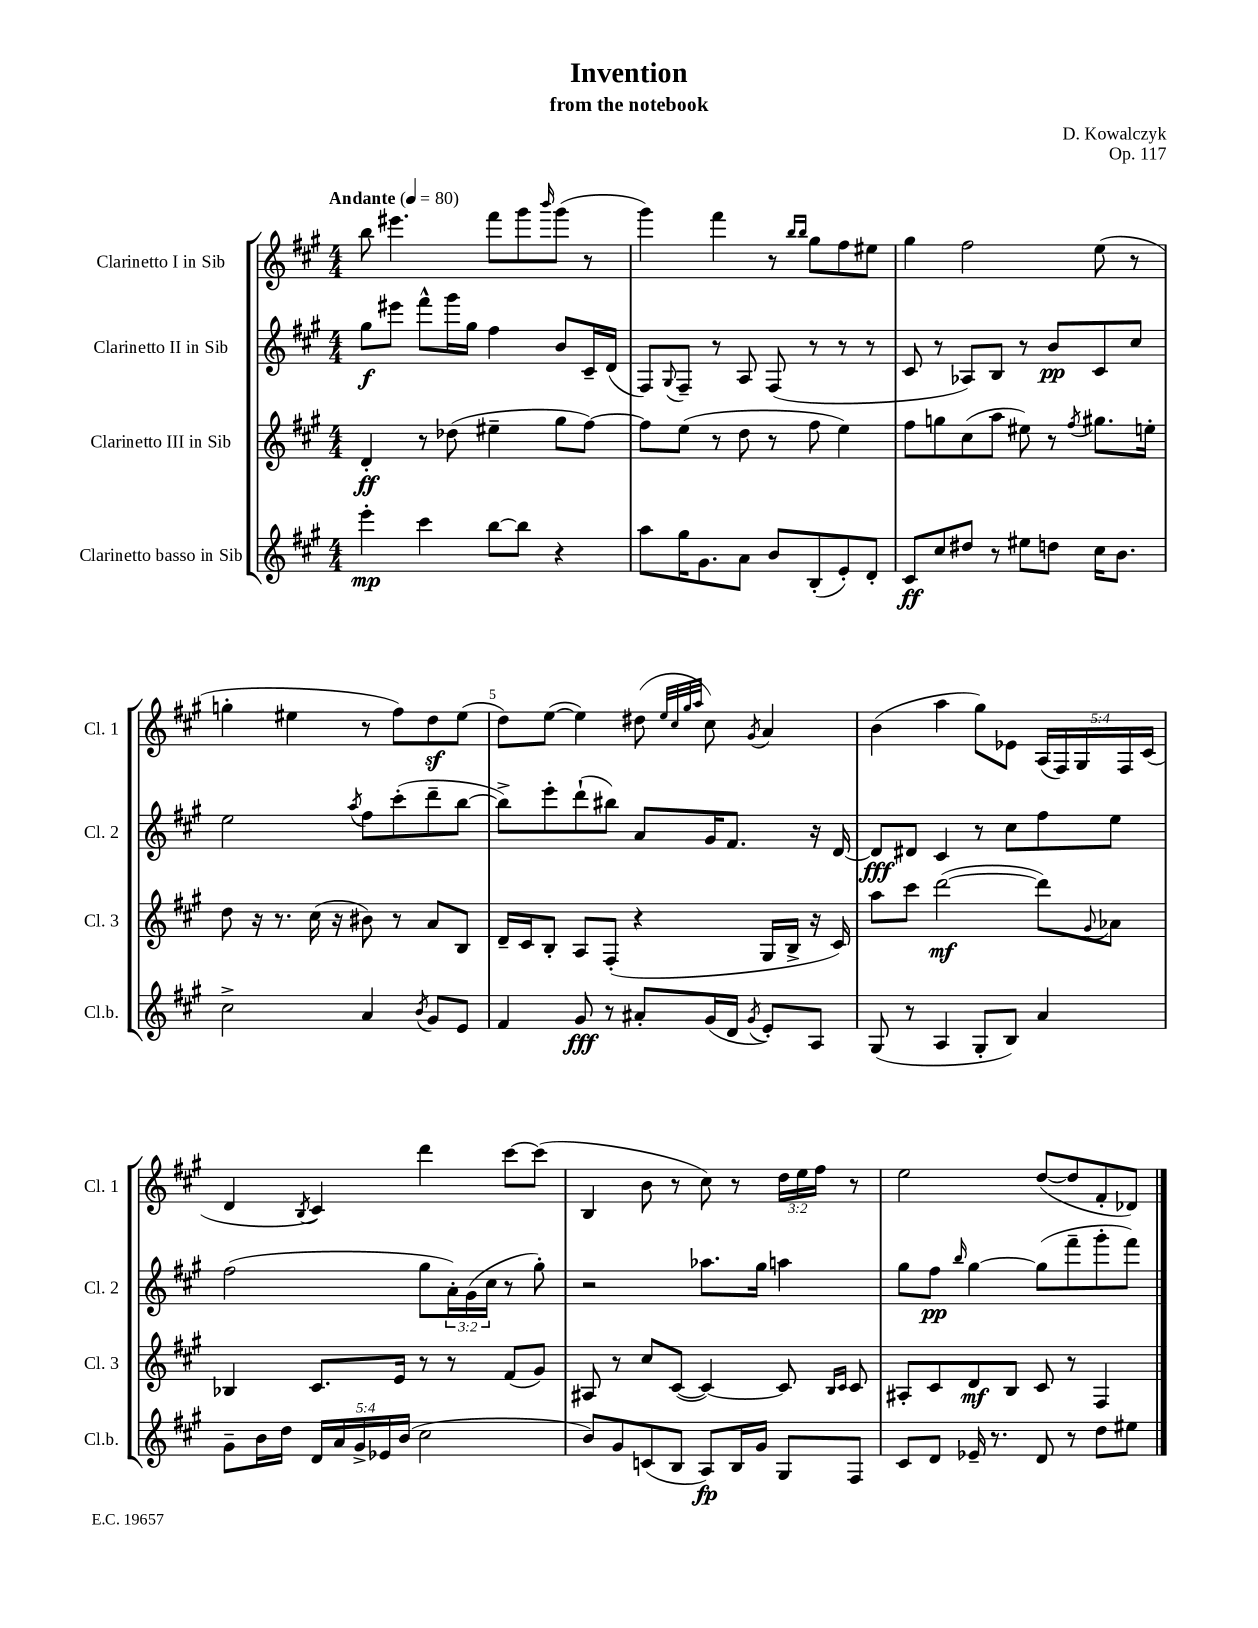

**kern	**kern	**kern	**kern
*staff4	*staff3	*staff2	*staff1
*clefG2	*clefG2	*clefG2	*clefG2
*k[f#c#g#]	*k[f#c#g#]	*k[f#c#g#]	*k[f#c#g#]
*M4/4	*M4/4	*M4/4	*M4/4
*MM80	*MM80	*MM80	*MM80
4eee'	4d'	8gg#	8bb
.	.	8eee#	4.eee#
4ccc#	8r	8fff#^^	.
.	(8dd-	16ggg#	.
.	.	16gg#	.
[8bb	4ee#~	4ff#	8fff#
8bb]	.	.	8ggg#
.	.	.	16qqbbb
4r	8gg#	8b	(8ggg#
.	[8ff#)	16c#~	8r
.	.	(16d	.
=	=	=	=
8aa	8ff#]	8F#)	4ggg#)
.	.	8qqG#	.
16gg#	(8ee	8F#~	.
8.g#	.	.	.
.	8r	8r	4fff#
8a	8dd	8A	.
8b	8r	(8F#	8r
.	.	.	16qqbb
.	.	.	16qqbb
(8B'	8ff#	8r	8gg#
8e')	4ee)	8r	8ff#
8d'	.	8r	8ee#
=	=	=	=
8c#	8ff#	8c#	4gg#
8cc#	8gg	8r	.
8dd#	(8cc#	8A-)	2ff#
8r	8aa	8B	.
8ee#	8ee#)	8r	.
8dd	8r	8b	.
.	8qff#	.	.
16cc#	8.gg#	8c#	(8ee
8.b	.	.	.
.	.	8cc#	8r
.	16ee'	.	.
=	=	=	=
2cc#^	8dd	2ee	4gg'
.	16r	.	.
.	8.r	.	.
.	.	.	4ee#
.	(16cc#	.	.
.	16r	.	.
.	.	8qaa	.
4a	8b#)	8ff#	8r
.	8r	(8ccc#'	8ff#)
8qb	.	.	.
8g#	8a	8ddd~	8dd
8e	8B	[8bb	(8ee#
=	=	=	=
4f#	16d~	8bb^])	8dd)
.	16c#	.	.
.	8B'	8eee'	([8ee
8g#	8A	(8ddd`	4ee])
8r	(8F#'	8bb#)	.
8a#'	4r	8a	(8dd#
.	.	.	32qqee
.	.	.	32qqcc#
.	.	.	32qqgg#
.	.	.	32qqaa
(16g#	.	16g#	8cc#)
16d	.	8.f#	.
8qg#	.	.	8qg#
8e')	16G#	.	4a
.	16B^	.	.
8A	16r	16r	.
.	16c#)	[16d	.
=	=	=	=
(8G#	8aa	8d]	(4b
8r	8ccc#	8d#	.
4A	([2ddd	4c#	4aa
8G#'	.	8r	8gg#)
8B)	.	8cc#	8e-
4a	8ddd])	8ff#	(20A
.	.	.	20F#)
.	.	.	20G#
.	8qqg#	.	.
.	8a-	8ee	.
.	.	.	20F#
.	.	.	(20c#
=	=	=	=
8g#~	4B-	(2ff#	4d
16b	.	.	.
16dd	.	.	.
.	.	.	8qB
20d	8.c#	.	4c#)
20a	.	.	.
20g#^	.	.	.
20e-	.	.	.
.	16e	.	.
(20b	.	.	.
2cc#	8r	8gg#	4ddd
.	8r	24a')	.
.	.	(24g#	.
.	.	24cc#	.
.	(8f#	8r	[8ccc#
.	8g#)	8gg#')	(8ccc#]
=	=	=	=
8b)	8A#	2r	4B
8g#	8r	.	.
(8c	8cc#	.	8b
8B	([8c#	.	8r
8A)	4c#_)	8.aa-	8cc#)
16B	.	.	8r
16g#	.	16gg#	.
8G#	8c#]	4aa	24dd
.	.	.	24ee
.	.	.	24ff#
.	16qqB	.	.
.	16qqc#	.	.
8F#	8c#	.	8r
=	=	=	=
8c#	8A#'	8gg#	2ee
8d	8c#	8ff#	.
.	.	16qqbb	.
16e-~	8d	[4gg#	.
8.r	.	.	.
.	8B	.	.
8d	8c#	(8gg#]	([8dd
8r	8r	8fff#~	8dd]
8dd	4F#	8ggg#'	8f#'
8ee#	.	8fff#)	8d-)
==	==	==	==
*-	*-	*-	*-
